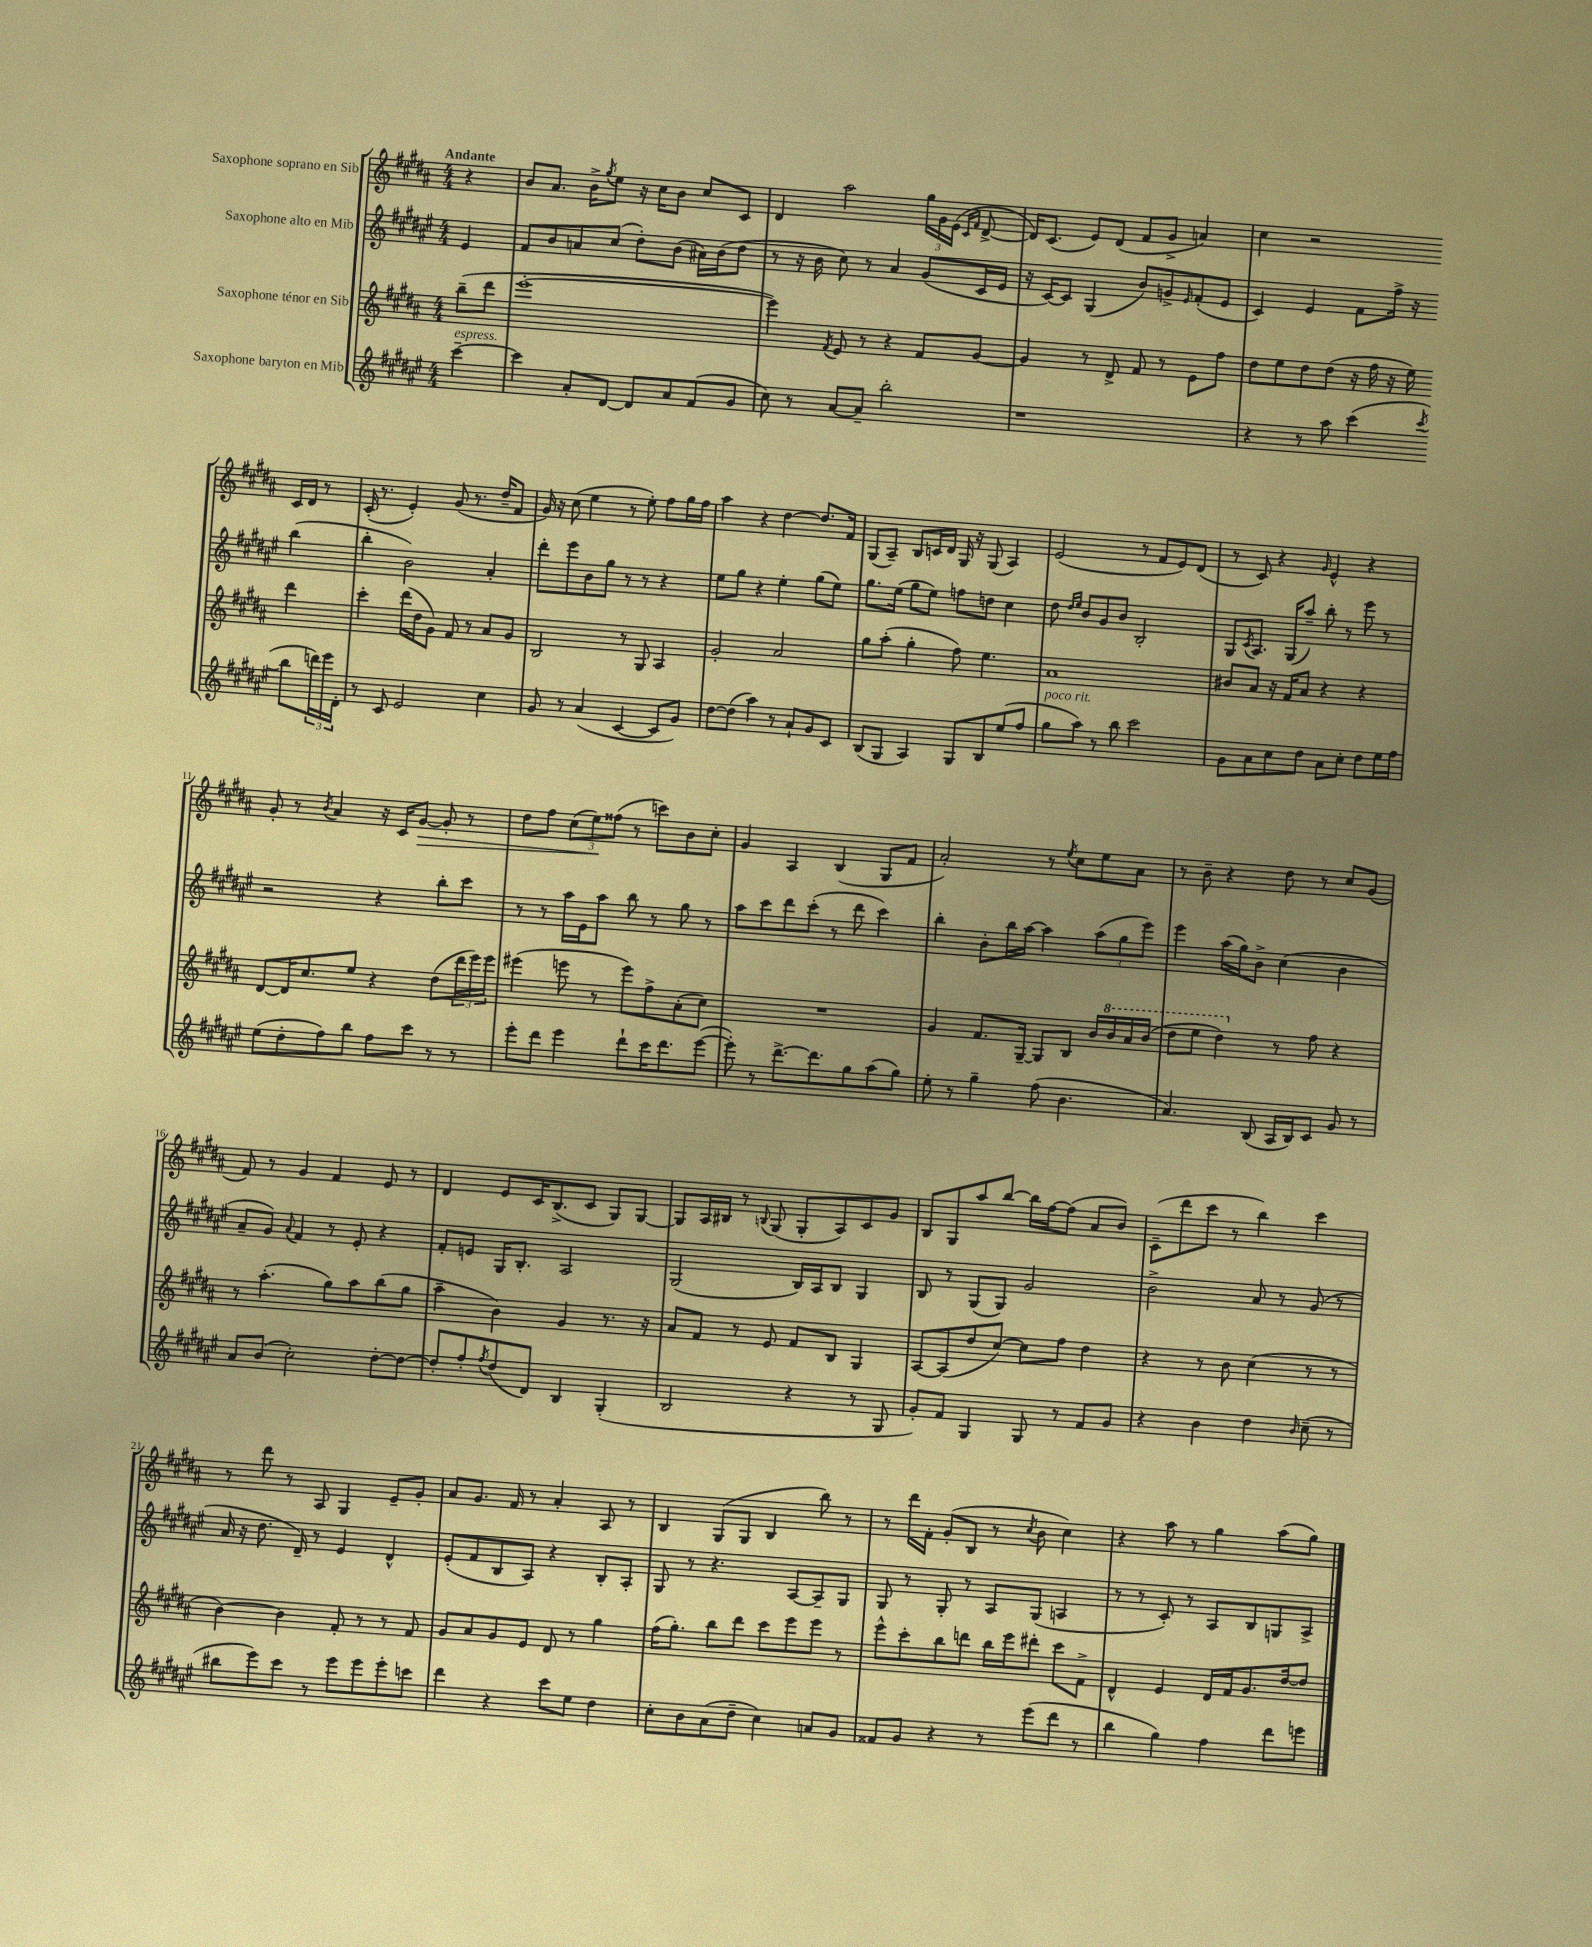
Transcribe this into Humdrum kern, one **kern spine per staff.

**kern	**kern	**kern	**kern	**dynam
*part4	*part3	*part2	*part1	*part1
*staff4	*staff3	*staff2	*staff1	*staff1
*I"Saxophone baryton en Mib	*I"Saxophone ténor en Sib	*I"Saxophone alto en Mib	*I"Saxophone soprano en Sib	*
*clefG2	*clefG2	*clefG2	*clefG2	*
*k[f#c#g#d#a#e#]	*k[f#c#g#d#a#]	*k[f#c#g#d#a#e#]	*k[f#c#g#d#a#]	*
*M4/4	*M4/4	*M4/4	*M4/4	*
=	=	=	=	=
!	!	!	!LO:TX:a:B:t=Andante	!
!LO:TX:a:i:t=espress.	!	!	!	!
[4ccc#~\	(8bb~\L	4e#/	4r	.
.	8ddd#\J	.	.	.
=1	=1	=1	=1	=1
4ccc#\]	[1eee'	8f#/L	8b/L	.
.	.	8b/	8.a#/J	.
8a#'/L	.	8an/	.	.
.	.	.	16b^\KL	.
.	.	.	8qgg#/	.
[8d#/J	.	(8cc#/J	8ee\J	.
8d#/L]	.	8dd#'\L)	16r	.
.	.	.	16cc#\KL	.
8a#/	.	(8b\J	8b\J	.
(8f#/	.	16a#X\LL)	8cc#/L	.
.	.	(16b\J	.	.
8g#/J	.	8dd#\J	8c#/J	.
=2	=2	=2	=2	=2
8cc#\)	4eee\])	8r	4d#/	.
8r	.	16r	.	.
.	.	16b\	.	.
.	8qf#/	.	.	.
[8a#/L	8e/	8cc#\)	2aa#\	.
8a#~/J]	8r	8r	.	.
2bb'\	4r	4a#/	.	.
.	8f#/L	(8g#/L	24gg#\LL	.
.	.	.	24g#\	.
.	.	.	(24e\JJ	.
.	.	.	16qqc#/LL	.
.	.	.	16qqf#/JJ	.
.	[8g#/J	16c#/L	[8d#^/	.
.	.	16e#/JJ	.	.
=3	=3	=3	=3	=3
1r	4g#/]	16r	16d#/KL])	.
.	.	[16c#/KL)	(8.c#/J	.
.	.	8c#/J]	.	.
.	8r	(4G#/	8e/L)	.
.	8d#^/	.	(8d#/J	.
.	8f#/	8b/L)	8f#/L	.
.	8r	8gn^/	8g#^/J	.
.	.	16qqe#/	.	.
.	8e\L	(8f#'/	4an/)	.
.	8ff#\J	8e#/J	.	.
=4	=4	=4	=4	=4
4r	8dd#\L	4c#/)	4cc#\	.
.	8ee\	.	.	.
8r	8dd#\	4e#/	2r	.
8aa#\	(8dd#\J	.	.	.
(4ccc#\	16r	8f#\L	.	.
.	16ff#\	.	.	.
.	16r	16ff#^\Jk	.	.
.	16ee\)	16r	.	.
8qccc#/	.	.	.	.
8bb\L	4ddd#\	(4bb\	16c#/LL	.
.	.	.	16d#/JJ	.
24dddn\L)	.	.	8r	.
24eee#\	.	.	.	.
24d#'\JJ	.	.	.	.
!!LO:LB:g=z
=5	=5	=5	=5	=5
8r	4ccc#'\	4bb'\	(16c#'/	.
.	.	.	8.r	.
8c#/	.	.	.	.
2e#/	(16ddd#\LL	2b\)	4e'/)	.
.	16dd#\J	.	.	.
.	8g#\J)	.	.	.
.	8f#/	.	(8g#/	.
.	8r	.	8.r	.
4cc#\	8a#/L	4a#'/	.	.
.	.	.	16dd#~/KL	.
.	8g#/J	.	8f#/J	.
=6	=6	=6	=6	=6
8g#/	2B/	8ddd#'\L	16g#/)	.
.	.	.	16r	.
8r	.	8eee#\	(8cc#\	.
(4a#/	.	8b\	4ee\	.
.	.	8gg#\J	.	.
[4c#/	8r	8r	8r	.
.	8G#/	8r	8ee'\)	.
8c#/L]	4A#/	4r	8ff#\L	.
8g#/J)	.	.	16gg#\L	.
.	.	.	16ff#\JJ	.
=7	=7	=7	=7	=7
[8dd#\L	2g#'/	8ee#\L	4aa#\	.
(8dd#\J]	.	8gg#\J	.	.
4aa#\)	.	4r	4r	.
8r	2a#/	4ee#'\	[4dd#\	.
8a#`/L	.	.	.	.
8g#/	.	(8gg#\L	8.dd#/L]	.
8c#/J	.	8ee#\J)	.	.
.	.	.	16f#/Jk	.
=8	=8	=8	=8	=8
(8B/L	8gg#\L	8.gg#\L	(8G#/L	.
8G#/J	(8aa#'\J	.	8A#~/J)	.
.	.	(16ee#\Jk	.	.
4A#/)	4gg#'\	8gg#\L	8B/L	.
.	.	8ee#\J)	16cn/L	.
.	.	.	16d#/JJ	.
8G#/L	8ff#\)	8ffn\L	16G#/	.
.	.	.	16r	.
8B/	4.ee\	8ddn\J	(8G#/	.
(8ee#/	.	4cc#\	4A#/)	.
8ff#/J	.	.	.	.
=9	=9	=9	=9	=9
!LO:TX:a:i:t=poco rit.	!	!	!	!
8gg#\L	1a#	8dd#\	(2e/	.
.	.	16qqdd#/LL	.	.
.	.	16qqee#/JJ	.	.
8aa#\J)	.	8b/L	.	.
8r	.	8g#/	.	.
8bb\	.	8b/J	.	.
2ccc#\	.	2B'/	8r	.
.	.	.	8f#/L	.
.	.	.	8e/)	.
.	.	.	(8d#/J	.
=10	=10	=10	=10	=10
8g#\L	8b#X/L	8G#/L	8r	.
.	.	8qc#/	.	.
8a#\	8a#/J	8.A#/J	8c#/)	.
8cc#\	16r	.	4r	.
.	16f#/KL	(16G#/KL	.	.
8dd#\J	8a#/J	8aa#~/J)	.	.
.	.	.	16qqg#/	.
8a#\L	4r	8bb'\	4e^^/	.
8cc#'\J	.	8r	.	.
8dd#\L	4r	8eee#\	4r	.
16ee#\L	.	8r	.	.
16ff#\JJ	.	.	.	.
!!LO:LB:g=z
=11	=11	=11	=11	=11
(8ee#\L	[8d#/L	2r	8g#'/	.
8dd#'\	16d#/K]	.	8r	.
.	8.cc#/	.	.	.
.	.	.	8qb/	.
8ff#\)	.	.	4a#/	.
8bb\J	8ee/J	.	.	.
8ff#\L	4r	4r	16r	.
.	.	.	16c#/KL	.
!	!	!	!	!LO:HP:b
8ccc#\J	.	.	[8g#/J	>
8r	(8dd#\L	8bb'\L	8g#'/]	.
8r	24ddd#\L	8ccc#\J	8r	.
.	24eee\)	.	.	.
.	24eee\JJ	.	.	.
=12	=12	=12	=12	=12
8eee#'\L	(4eee#X\	8r	8dd#\L	.
8ddd#\J	.	8r	8ff#\J	.
4eee#\	8eeen\	16aa#\LL	(12cc#\L	.
.	.	16e#\J	.	.
.	.	.	12ee\)	.
.	8r	8aa#\J	.	.
.	.	.	(12ff##X\J	]
8ddd#`\L	8eee\L)	8bb\	8r	.
16ccc#\K	8ff#^\	8r	8cccn\L)	.
8.ddd#\	.	.	.	.
.	(8a#'\	8gg#\	8b\	.
([8eee#\J	8cc#\J)	8r	8cc#'\J	.
=13	=13	=13	=13	=13
8eee#'\])	1r	8aa#\L	4g#/	.
8r	.	8ccc#\	.	.
[8.ddd#^\L	.	8ddd#\	4A#/	.
.	.	(8ccc#'\J	.	.
8.ddd#\]	.	.	.	.
.	.	8r	(4B/	.
8gg#\	.	8ddd#\	.	.
(8aa#\	.	4ccc#\)	8G#/L	.
8gg#\J)	.	.	8f#/J	.
=14	=14	=14	=14	=14
8ee#'\	4g#/	4bb'\	2a#'/)	.
8r	.	.	.	.
4gg#~\	8.f#/L	8b'\L	.	.
.	.	16bb\L	.	.
.	[16G#~/Jk	[16aa#\JJ	.	.
(8ff#\	8G#/L]	4aa#\]	8r	.
.	.	.	8qee/	.
4.b\	8B/J	.	8cc#\L	.
.	16b/LL	(12aa#\L	8ee\	.
*	*8va	*	*	*
.	16bb/	.	.	.
.	.	12gg#\	.	.
.	16aa#/	.	8a#\J	.
.	.	12eee#\J)	.	.
.	(16bb/JJ	.	.	.
=15	=15	=15	=15	=15
4.a#/)	8ddd#\L	4eee#\	8r	.
.	8eee\J	.	8b~\	.
.	4ddd#\)	(16aa#\LL	4r	.
.	.	16gg#\J)	.	.
(8B/	.	8b^\J	.	.
*	*X8va	*	*	*
16A#/LL	8r	(4cc#\	8dd#\	.
16B/J)	.	.	.	.
8c#/J	8ff#\	.	8r	.
8g#/	4r	4b\	8cc#/L	.
8r	.	.	(8g#/J	.
!!LO:LB:g=z
=16	=16	=16	=16	=16
8a#/L	8r	8a#~/L	8f#/)	.
(8b/J	(4.aa#'\	8g#/J)	8r	.
.	.	8qqa#/	.	.
2cc#'\)	.	4f#/	4g#/	.
.	8gg#\L)	8r	4f#/	.
.	8aa#\	8e#'/	.	.
[8dd#'\L	(8bb\	4r	8e/	.
8dd#\J_	8gg#\J	.	8r	.
=17	=17	=17	=17	=17
8dd#'/L]	4aa#~\	8f#'/L	4d#/	.
8ff#'/	.	8en/J	.	.
8qff#/	.	.	.	.
(8dd#/	4b\)	16G#/KL	8e/L	.
.	.	8.B'/J	.	.
8d#/J)	.	.	16c#/K	.
.	.	.	(8.B^/	.
4B/	4g#/	2A#/	.	.
.	.	.	8c#/J	.
(4G#'/	8.r	.	8G#/L)	.
.	.	.	[8G#/J	.
.	16r	.	.	.
=18	=18	=18	=18	=18
2B/	8a#/L	(2G#/	8G#/L]	.
.	8f#/J	.	16A#/L	.
.	.	.	16B#X/JJ	.
.	8r	.	8r	.
.	.	.	8qqBn/	.
.	8e/	.	(8G#/	.
4r	8f#/L	16B/LL)	8G#'/L	.
.	.	16A#/J	.	.
.	8B/J	8B/J	8A#/)	.
8r	4G#/	4G#/	8c#/	.
8G#/	.	.	8g#/J	.
=19	=19	=19	=19	=19
8g#'/L)	[8A#/L	8B/	8B/L	.
8f#/J	(8A#/]	8r	8G#/	.
4G#/	8dd#/	(8G#/L	8aa#/	.
.	[8cc#/J)	8G#/J)	[8bb/J	.
8G#/	8cc#\L]	2g#/	16bb\LL]	.
.	.	.	[16ff#\J	.
8r	8ff#\J	.	(8ff#\J]	.
8f#/L	4dd#\	.	8a#/L	.
8g#/J	.	.	8b/J)	.
=20	=20	=20	=20	=20
4r	4r	2b^\	(8c#~\L	.
.	.	.	8ddd#\	.
4b\	8r	.	8ccc#\J	.
.	8b\	.	8r	.
4dd#\	(4cc#\	8a#/	4bb\)	.
.	.	8r	.	.
16qqb/	.	.	.	.
(8cc#~\	8r	(8g#/	4ccc#\	.
8r	8r	8r	.	.
!!LO:LB:g=z
=21	=21	=21	=21	=21
8bb#X\L	[4b\)	16a#/	8r	.
.	.	16r	.	.
8eee#\)	.	8.dd#\	8ddd#\	.
8ccc#\J	4b\]	.	8r	.
.	.	16d#~/)	.	.
8r	.	8r	8A#/	.
8eee#\L	8f#'/	4e#/	4G#/	.
8eee#\	8r	.	.	.
8eee#'\	8r	4d#^^/	8e~/L	.
8cccn\J	8f#/	.	8g#'/J	.
=22	=22	=22	=22	=22
4ddd#\	8g#/L	(8e#'/L	8a#/L	.
.	8a#/	8f#/	8.g#/J	.
4r	8g#/	8B/	.	.
.	.	.	16f#/	.
.	8e/J	8A#/J)	8r	.
8ccc#\L	8d#/	4r	4a#'/	.
8ee#\J	8r	.	.	.
4dd#\	4gg#\	8B'/L	8A#/	.
.	.	8A#'/J	8r	.
=23	=23	=23	=23	=23
8cc#'\L	(16ff#\KL	8G#/	4B/	.
.	8.gg#'\J)	.	.	.
8b\	.	8r	.	.
(8a#\	8bb\L	4.r	(8G#/L	.
8dd#~\J	8ddd#\J	.	8G#/J	.
4cc#\)	8ccc#\L	.	4B/	.
.	8eee\	[8A#/L	.	.
8an/L	8eee\J	8A#~/]	8bb\)	.
8g#/J	8r	8G#/J	8r	.
=24	=24	=24	=24	=24
8f##X/L	8eee^^\L	8G#/	8r	.
8g#/J	8ccc#'\	8r	16ddd#\LL	.
.	.	.	16f#'\JJ	.
4r	8bb\	8G#'/	(8g#'/L	.
.	8dddn\J	8r	8B/J	.
8r	16bb\LL	8A#/L	8r	.
.	16eee\J	.	.	.
.	.	.	8qcc#/	.
(8eee#\L	8ddd#X'\J	(8G#/J	8b\	.
8ddd#\J	8ccc#\L	4An/	4cc#\)	.
8r	8f#^\J	.	.	.
=25	=25	=25	=25	=25
4bb\	4d#^^/	8r	4r	.
.	.	8r	.	.
4gg#\)	4e/	8c#'/)	8aa#\	.
.	.	8r	8r	.
4ff#\	16d#/LL	8A#/L	4gg#\	.
.	16f#/J	.	.	.
.	8.g#/	8B/	.	.
8ddd#\L	.	8Gn/	(8aa#\L	.
.	[16dd#/k	.	.	.
8eeen\J	8dd#/J]	8A#^/J	8gg#\J)	.
==	==	==	==	==
*-	*-	*-	*-	*-
